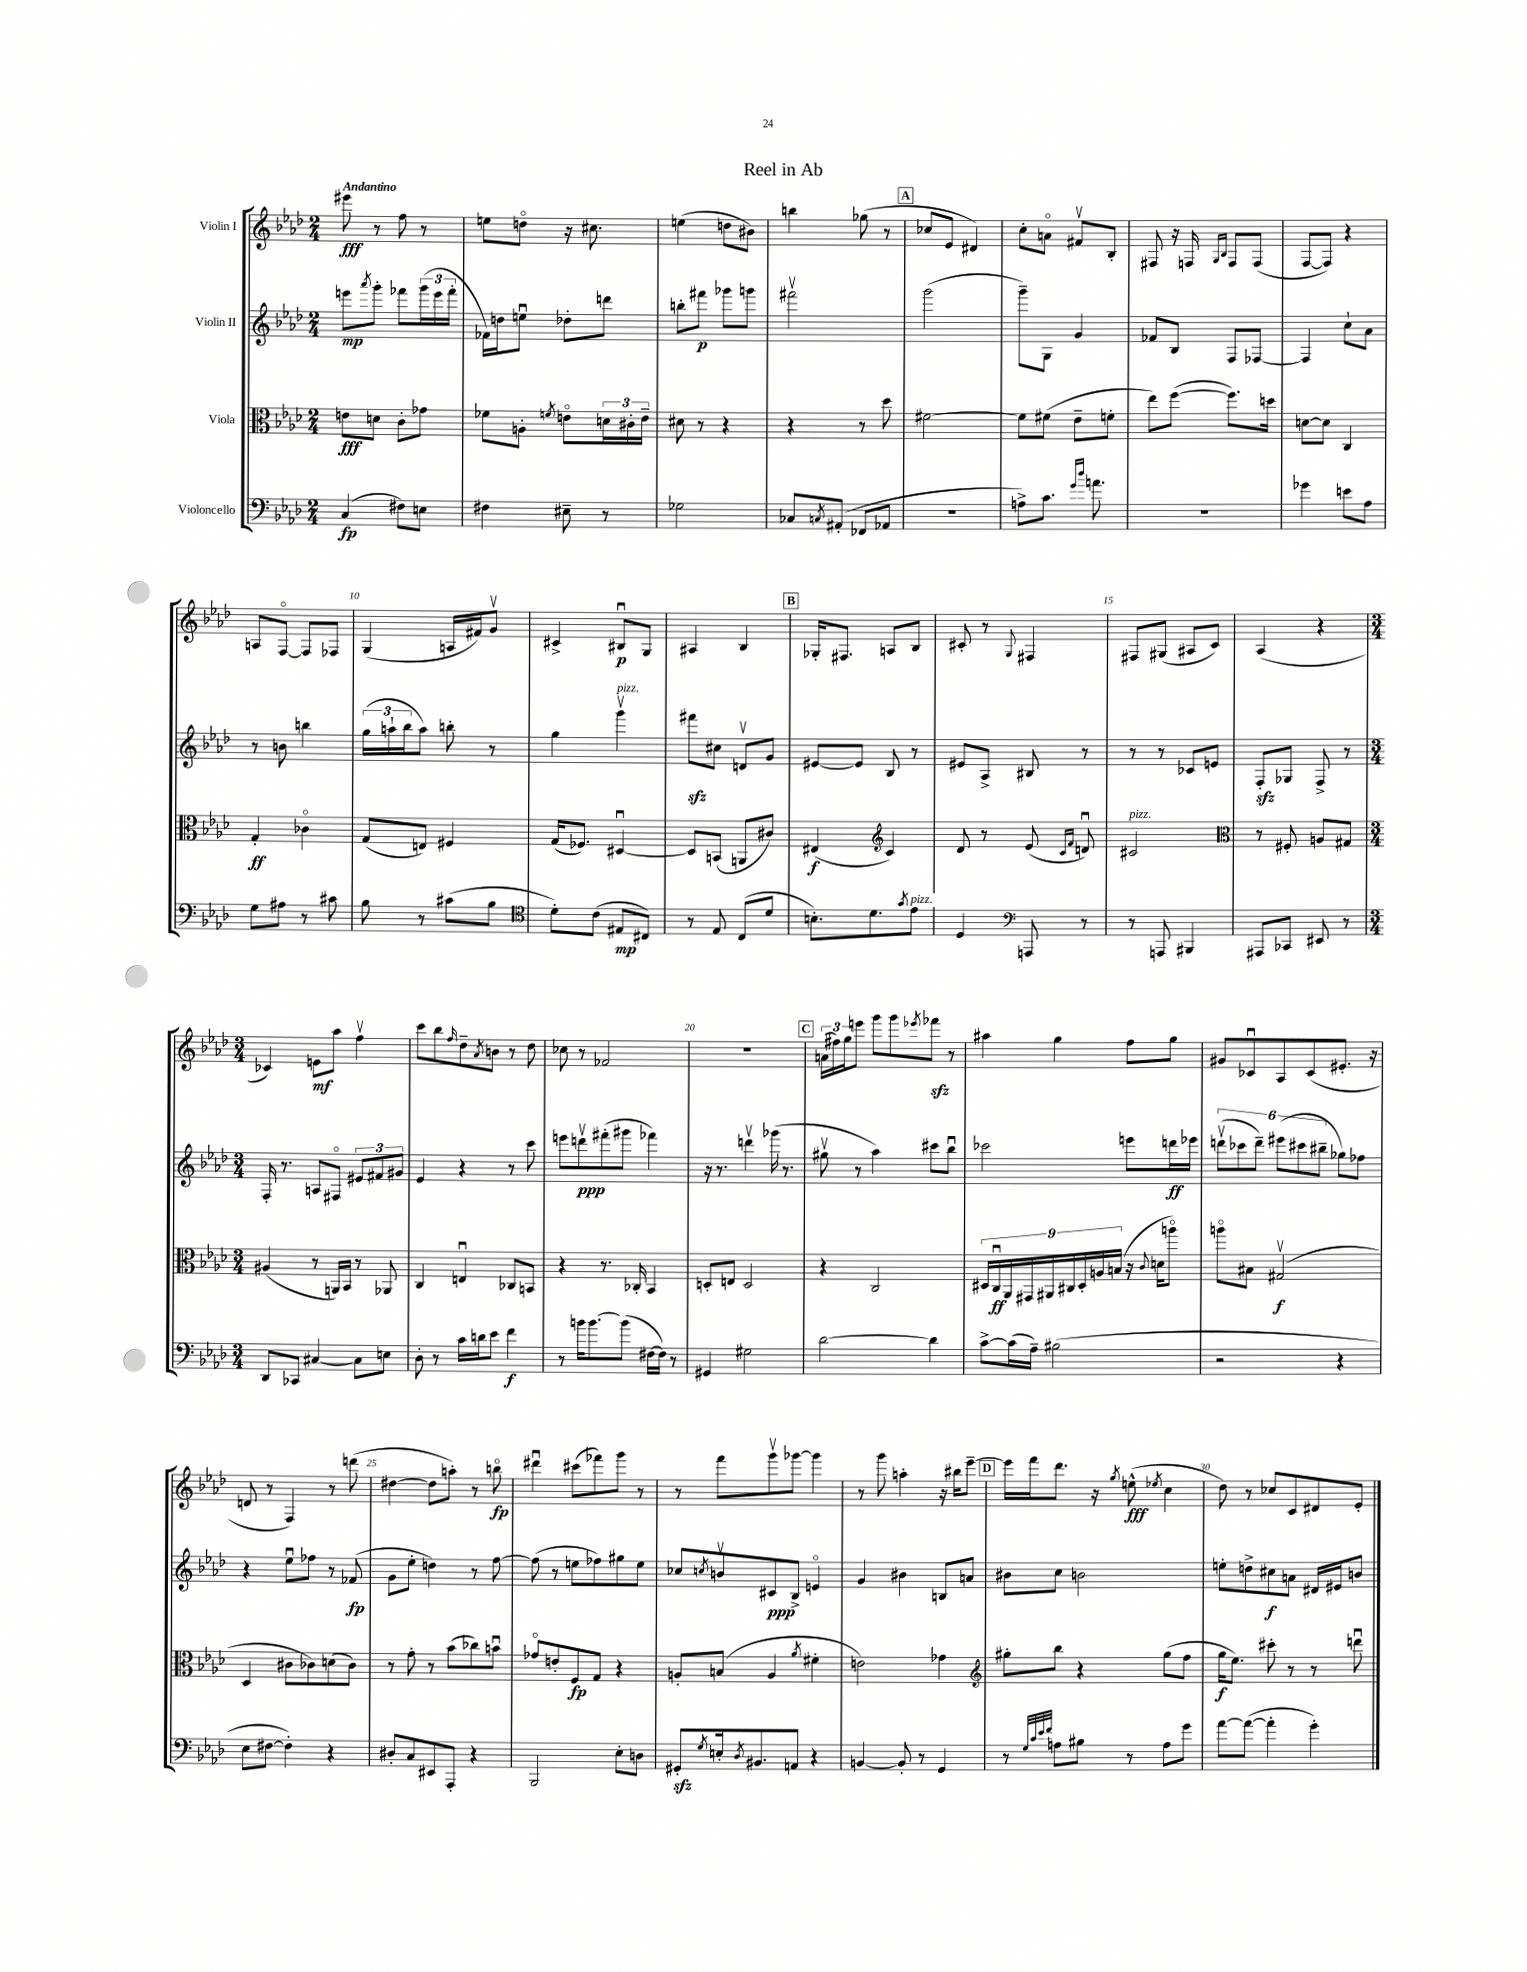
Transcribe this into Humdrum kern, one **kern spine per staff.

**kern	**kern	**kern	**kern
*staff4	*staff3	*staff2	*staff1
*clefF4	*clefC3	*clefG2	*clefG2
*k[b-e-a-d-]	*k[b-e-a-d-]	*k[b-e-a-d-]	*k[b-e-a-d-]
*M2/4	*M2/4	*M2/4	*M2/4
(4C	8e	8eee	8eee#
.	.	8qaaa-	.
.	8d	8ggg'	8r
8F#)	8c'	8fff-	8ff
8E	8g-	(24ggg	8r
.	.	24eee	.
.	.	24fff-'	.
=	=	=	=
4F#	8f-	16f-)	8ee
.	.	16dd	.
.	8A'	8eeu	8ddo
.	8qf	.	.
8E#~	8eo	8dd-'	16r
.	.	.	8.cc#
8r	24d	8ddd	.
.	24c#'	.	.
.	24e~	.	.
=	=	=	=
2G-	8d#	8bb'	(4ee
.	8r	8fff#	.
.	4r	8ggg-	8dd
.	.	8ggg	8b#)
=	=	=	=
8C-	4r	2fff#v	4bb
8qC	.	.	.
(8AA#'	.	.	.
8FF-	8r	.	(8gg-
8AA-	8dd-	.	8r
=	=	=	=
2r	[2f#	(2ggg	8cc-
.	.	.	8e-
.	.	.	4d#)
=	=	=	=
8A^)	8f#]	8ggg~)	8cc'
8.c	(8f#	8G	8ao
.	8e-~	4g	8f#v
16qqg	.	.	.
16qqdd-	.	.	.
8.a	.	.	.
.	8f'	.	8B-'
=	=	=	=
2r	8ee-)	8f-	8F#
.	([8ff	8B-	16r
.	.	.	16F
.	.	.	16qqG
.	.	.	16qqB-
.	8.ff])	8F	8F
.	.	[8F-	(8F
.	16dd	.	.
=	=	=	=
4g-	[8d	4F-]	[8F
.	8d]	.	8F])
8e	4C	8cc`	4r
8A-	.	8a-	.
=	=	=	=
8G	4G'	8r	8A
8A#	.	8b	[8Fo
8r	4c-o	4bb	8F]
8c#	.	.	8F-
=	=	=	=
8B-	(8G	(24gg	(4G
.	.	24aa`	.
.	.	24bb-	.
8r	8E)	8aa)	.
(8c#	4F#	8bb'	16A
.	.	.	16f#)
8B-	.	8r	8gv
=	=	=	=
*clefC4	*	*	*
8d-')	(16G	4gg	4c#^
.	8.F-)	.	.
(8c	.	.	.
8E#	[4D#u	4gggv	8B#u
8C#)	.	.	8G
=	=	=	=
8r	8D#]	8fff#	4A#
8E-	(8BB	8cc#	.
(8C	8AA	8dv	4B-
8d-	8c#)	8g	.
=	=	=	=
8.B')	(4E#	[8e#	16G-'
.	.	.	8.F#
.	.	8e#]	.
8.d-	.	.	.
*	*clefG2	*	*
.	4c)	8B-	8A
8qg	.	.	.
8e-	.	8r	8B-
=	=	=	=
4D-	8d-	8e#	8c#'
.	8r	8A-^	8r
*clefF4	*	*	*
.	.	.	8qqG
8AAA	(8e-	8B#	4F#
.	16qqc	.	.
.	16qqf	.	.
8r	8du)	8r	.
=	=	=	=
8r	2c#	8r	8F#
8AAA	.	8r	(8G#
4BBB#	.	8c-	8A#
.	.	8e	8c)
=	=	=	=
*	*clefC3	*	*
8AAA#	8r	8F'	(4A-
8CC-	8F#'	8G-	.
8EE#	8A	8F^	4r
8r	8G#	8r	.
=	=	=	=
*M3/4	*M3/4	*M3/4	*M3/4
8DD-	(4A#	16F'	4c-)
.	.	8.r	.
8CC-	.	.	.
[4C#	8r	8A	8e
.	16AA)	8F#o	8aa-
.	16BB-	.	.
8C#]	8r	12e#	4ffv
.	.	12f#	.
8E	8AA-	.	.
.	.	12g#	.
=	=	=	=
8D-'	4C	4e-	8ccc
8r	.	.	8bb-
.	.	.	16qqff
16c	4Eu	4r	8dd-~
16d	.	.	.
.	.	.	8qa-
8e-	.	.	8b
4f	8C-	8r	8r
.	8BB	8ccc	8dd-
=	=	=	=
8r	4r	8eee	8cc-
16b	.	8dddv	8r
[8.b	.	.	.
.	8.r	(8fff#'	2f-
(8b]	.	8ggg#	.
.	16C-'	.	.
[16F#	4BB-	4fff-)	.
16F#])	.	.	.
8r	.	.	.
=	=	=	=
4GG#	8D'	16r	2.r
.	.	8.r	.
.	8E	.	.
2G#	2D	4dddv	.
.	.	(16ggg-	.
.	.	8.r	.
=	=	=	=
[2d-	4r	8gg#v	(24a
.	.	.	24ff#)
.	.	.	24gg
.	.	8r	8eee
.	2C	4aa-)	8ggg
.	.	.	8ggg
.	.	.	8qeee-
4d-]	.	8ccc#	8fff-
.	.	8bb-u	8r
=	=	=	=
[8c^	18D#	2ccc-	4aa#
.	18Cu	.	.
.	18AA-	.	.
(16c]	.	.	.
.	18GG#	.	.
16A-~)	.	.	.
.	18AA#	.	.
(2B#	.	.	4gg
.	18C#	.	.
.	18D#'	.	.
.	18A	.	.
.	(18B	.	.
.	16r	8eee	8ff
.	8qqc	.	.
.	16d	.	.
.	8aao)	16ddd	8gg
.	.	16eee-	.
=	=	=	=
2r	8aao	(12dddv	8g#
.	.	12ccc-	.
.	8B#	.	8c-u
.	.	12ddd~)	.
.	(2G#v	(12eee#	8A-
.	.	12ccc#	.
.	.	.	(8c-
.	.	12bb#~	.
4r	.	8gg-)	8.e#'
.	.	8ff-	.
.	.	.	16r
=	=	=	=
8E-	4D-	4r	8d
[8F#	.	.	8r
4F#'])	8c#	8ee-u	4F)
.	8c-)	8ff-	.
4r	(8d	8r	8r
.	8c-)	(8f-	(8ddd
=	=	=	=
8D#'	8r	8g	[4dd#
8C	8g'	8ee-'	.
8EE#	8r	4dd)	8dd#]
8AAA-'	(8b-	.	8aa')
4r	8cc-)	8r	8r
.	8bu	[8ff	8bbo
=	=	=	=
2BBB-	8g-o	(8ff]	4ddd#u
.	8e'	8r	.
.	8F	8ee	(8ccc#
.	8G	8ff-)	8fff-)
8E-'	4r	8gg#	8ggg
8D	.	8ee	8r
=	=	=	=
8GG#'	8A'	8cc-	8r
8qG	.	8qcc	.
16E'	(8B	8bv	8fff
8qD-	.	.	.
8.BB#	.	.	.
.	4A	8c#	8gggv
8AA	.	8B-^	[8ggg-
.	8qa-	.	.
4r	4f#'	4eo	4ggg-]
=	=	=	=
[4BB	2e)	4g	8r
.	.	.	8ggg
8BB']	.	4b#	4aa'
8r	.	.	.
4GG	4g-	8B	16r
.	.	.	16bb#
.	.	8a	[8eee-~
=	=	=	=
*	*clefG2	*	*
8r	8gg#'	8b#	16eee-]
.	.	.	16fff
32qqG	.	.	.
32qqc	.	.	.
32qqe-	.	.	.
32qqf	.	.	.
8A	8bb-	8cc	8.ddd-
8B#	4r	2b	.
.	.	.	16r
.	.	.	8qgg
8r	.	.	(8ee^^
.	.	.	8qee-
8A	(8gg#	.	4cc
8g	8ff	.	.
=	=	=	=
[8a-	16gg	8ee'	8dd-)
.	8.ee-)	.	.
(8a-_	.	8dd^	8r
4a-']	8ccc#'	8cc#	8cc-
.	8r	8a	8c
4g')	8r	16d#	8d#
.	.	16e#	.
.	8dddu	8b	8e-'
==	==	==	==
*-	*-	*-	*-
